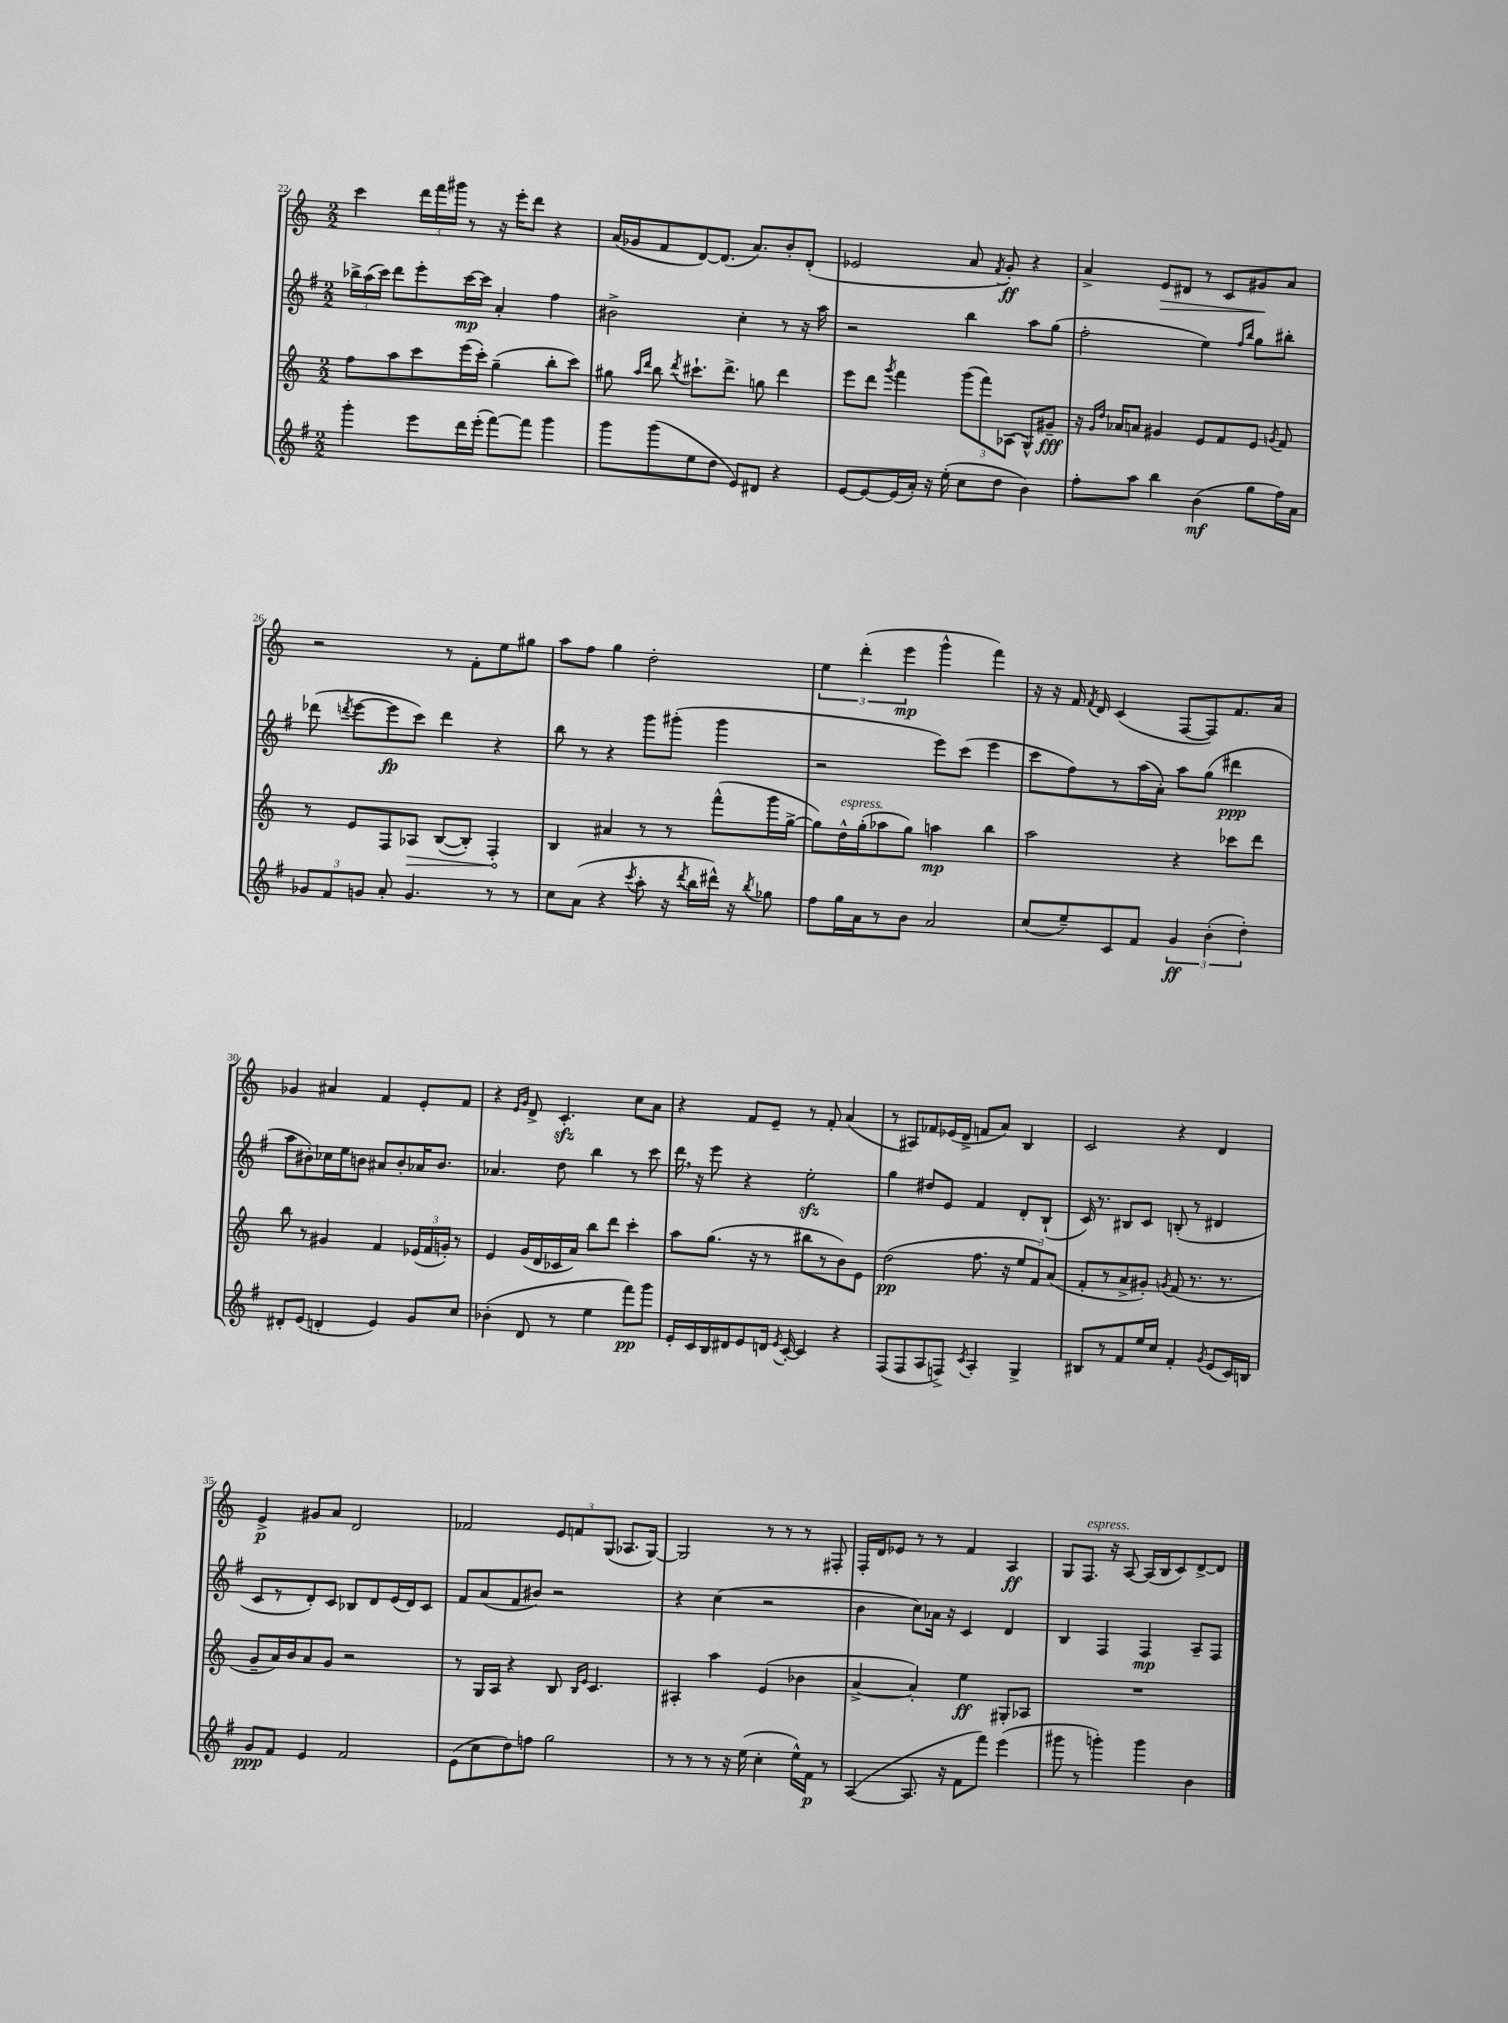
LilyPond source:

<<
\new StaffGroup <<
\new Staff = "s0" {
    \clef treble \key c \major \numericTimeSignature \time 2/2
    \autoBeamOff c'''4 \tuplet 3/2 { d'''16[ f'''16 gis'''16] } r8 r16 e'''16[-. d'''8] r4 |
    a'16[( ges'16 f'8 d'8~) d'8.]( a'8.[) b'8-. d'8]-.( |
    ees'2 a'8 \acciaccatura { f'8 } g'8-.\ff) r4 |
    a'4-> e'8[\> dis'8] r8 c'8[ gis'8\! a'8] |
    r2 r8 f'8[-. e''8 gis''8] |
    a''8[ f''8] g''4 d''2-. |
    \tuplet 3/2 { e''4 d'''4-.( e'''4\mp } g'''4-^ f'''4) |
    r16 r16 f'16 \acciaccatura { f'8 } d'16 c'4( f8[~ f8) f'8. a'16] |
    ges'4 ais'4 f'4 e'8[-. f'8] |
    r4 \grace { e'16[ g'16] } d'8-> c'4.-.\sfz c''8[ a'8] |
    r4 f'8[ e'8]-- r8 f'8-. a'4( |
    r8 ais8[) fes'8 ees'16( d'16]-> f'8[ a'8]) b4 |
    c'2 r4 d'4 |
    e'4->\p gis'8[ a'8] d'2 |
    fes'2 \tuplet 3/2 { e'8[ f'8 g8]( } aes8.[ g16]~) |
    g2 r8 r8 r8 fis8-. |
    f16[-. d'16 ees'8] r8 r8 f'4 a4\ff |
    g8[ f8.]^\markup { \italic "espress." } r16 a8~ a16[( b16 c'8) d'8~-> d'8] \bar "|." |
}
\new Staff = "s1" {
    \clef treble \key g \major \numericTimeSignature \time 2/2
    \autoBeamOff \tuplet 3/2 { bes''16[-> a''16( c'''16]) } d'''8[ e'''8-. c'''16~\mp c'''16] a'4-. fis''4 |
    bis'2-> c''4-. r8 r16 a''16 |
    r2 b''4 a''8[ g''8]( |
    fis''2-. e''4) \grace { fis''16[ b''16] } g''8[ bis''8]-. |
    des'''8( \acciaccatura { d'''8 } e'''8[~ e'''8\fp c'''8]) d'''4 r4 |
    b''8 r8 r4 g'''8[ gis'''8]-.( gis'''4 |
    r2 e'''8[) c'''8]( e'''4 |
    c'''8[ fis''8) r8 a''16( a'16]-.) a''8[ g''8]( dis'''4\ppp |
    a''8[ bis'8-.) ces''16 e''16 b'8] ais'8[ b'8-. aes'16 b'8.] |
    aes'4. d''8 b''4 r8 c'''8 |
    d'''16 \breathe r16 e'''8 r4 e''2-.\sfz |
    g''4 dis''8[ e'8] fis'4 d'8[-. b8]-!( |
    c'16) r8. bis8[ c'8] b8-.( r8 dis'4 |
    c'8[ r8 d'8-.) c'8] bes8[ d'8 e'16( d'16) c'8] |
    fis'8[ a'8( fis'8 bis'8]) r2 |
    r4 c''4( r2 |
    b'4 c''8[) aes'16] r16 c'4 d'4 |
    b4 fis4 fis4\mp a8[-- fis8] \bar "|." |
}
\new Staff = "s2" {
    \clef treble \key c \major \numericTimeSignature \time 2/2
    \autoBeamOff f''8[ a''8 c'''8 e'''16( c'''16]-.) g''4--( b''8[-. c'''8]) |
    gis''8 \grace { a''16[ d'''16] } b''8 \acciaccatura { d'''8 } cis'''8.[-! d'''8.]-> g''8 d'''4 |
    e'''8[ d'''8] \acciaccatura { g'''8 } f'''4 \tuplet 3/2 { g'''8[( f'''8) aes8]( } g8[-^) gis'8]--\fff |
    r16 \grace { g'16[ d''16] } aes'16[ a'8] gis'4 e'8[ f'8 e'8] \acciaccatura { g'8 } f'8 |
    r8 e'8[ f8 \once \override Hairpin.circled-tip = ##t aes8]\> b8[~( b8]-.) f4-.\! |
    b4 ais'4 r8 r8 f'''8[-^( g'''16 g''16]~-> |
    g''8[) d''16-^^\markup { \italic "espress." } g''16-.( aes''8 g''8]) a''4\mp b''4 |
    a''2 r4 ces'''8[ d'''8] |
    b''8 r8 gis'4 f'4 \tuplet 3/2 { ees'16[( f'16 g'16]-.) } r8 |
    e'4 g'16[( d'16 ces'16 a'16]) b''8[ d'''8] c'''4-. |
    a''8[ g''8.]( r16 r8 bis''8[ r8 b'8) e'8] |
    d''2\pp( f''8. r16 \tuplet 3/2 { e''8[ f'8) a'8]( } |
    f'8[-. r8 a'8-> gis'8]-.) \acciaccatura { g'8 } f'8( r8. r8. |
    g'8[-- a'16) b'16 a'8 g'8] r2 |
    r8 g16[ a16] r4 b8 \grace { b16[ e'16] } c'4. |
    ais4-. a''4 e'4( bes'4 |
    a'4~-> a'4-.) e''4\ff gis8[-. aes8] |
    R1 \bar "|." |
}
\new Staff = "s3" {
    \clef treble \key g \major \numericTimeSignature \time 2/2
    \autoBeamOff g'''4-. e'''8[ d'''16 e'''16]-.( fis'''8[~) fis'''8] g'''4 |
    g'''8[ g'''8( e''8 d''8] e'8[) dis'8] r4 |
    e'8[~ e'8~ e'16( a'16]-.) r16 e''16-.( c''8[ d''8] b'4) |
    fis''8[-. a''8] b''4 b'4\mf( g''8[ fis''16) a'16] |
    \tuplet 3/2 { ges'8[ fis'8 g'8] } a'8-. g'4. r8 r8 |
    c''8[ a'8]( r4 \acciaccatura { c'''8 } a''8-. r16 \acciaccatura { d'''8 } b''16[ dis'''16]-^) r16 \acciaccatura { b''8 } ges''8 |
    fis''8[ g''16 a'16 r8 b'8] a'2 |
    c''8[( e''8--) c'8 fis'8] \tuplet 3/2 { g'4\ff b'4-.( d''4-.) } |
    dis'8[-. e'8]( d'4-. e'4) g'8[ c''8] |
    bes'4-.( d'8 r8 e''4 fis'''8[\pp) g'''8] |
    e'16[-. c'16 b16 dis'16 e'8 d'16] \acciaccatura { e'8 } c'16~-. c'4 r4 |
    fis8[( fis8 a8 f8]->) \acciaccatura { c'8 } a4-. g4-> |
    bis8[ r8 fis'8 e''16 c''16] fis'4-. \acciaccatura { g'8 } e'8[( c'16) b16] |
    g'8[\ppp fis'8] e'4 fis'2 |
    e'8[( c''8 d''8) f''8] g''2 |
    r8 r8 r8 r16 e''16( c''4-. e''16[-^) fis'16]\p r8 |
    a4~( a8. r16 fis'8[ fis'''8]) e'''4( |
    gis'''8 r8 g'''4-.) g'''4 b'4 \bar "|." |
}
>>
>>
\layout { \context { \Score currentBarNumber = #22 } }
